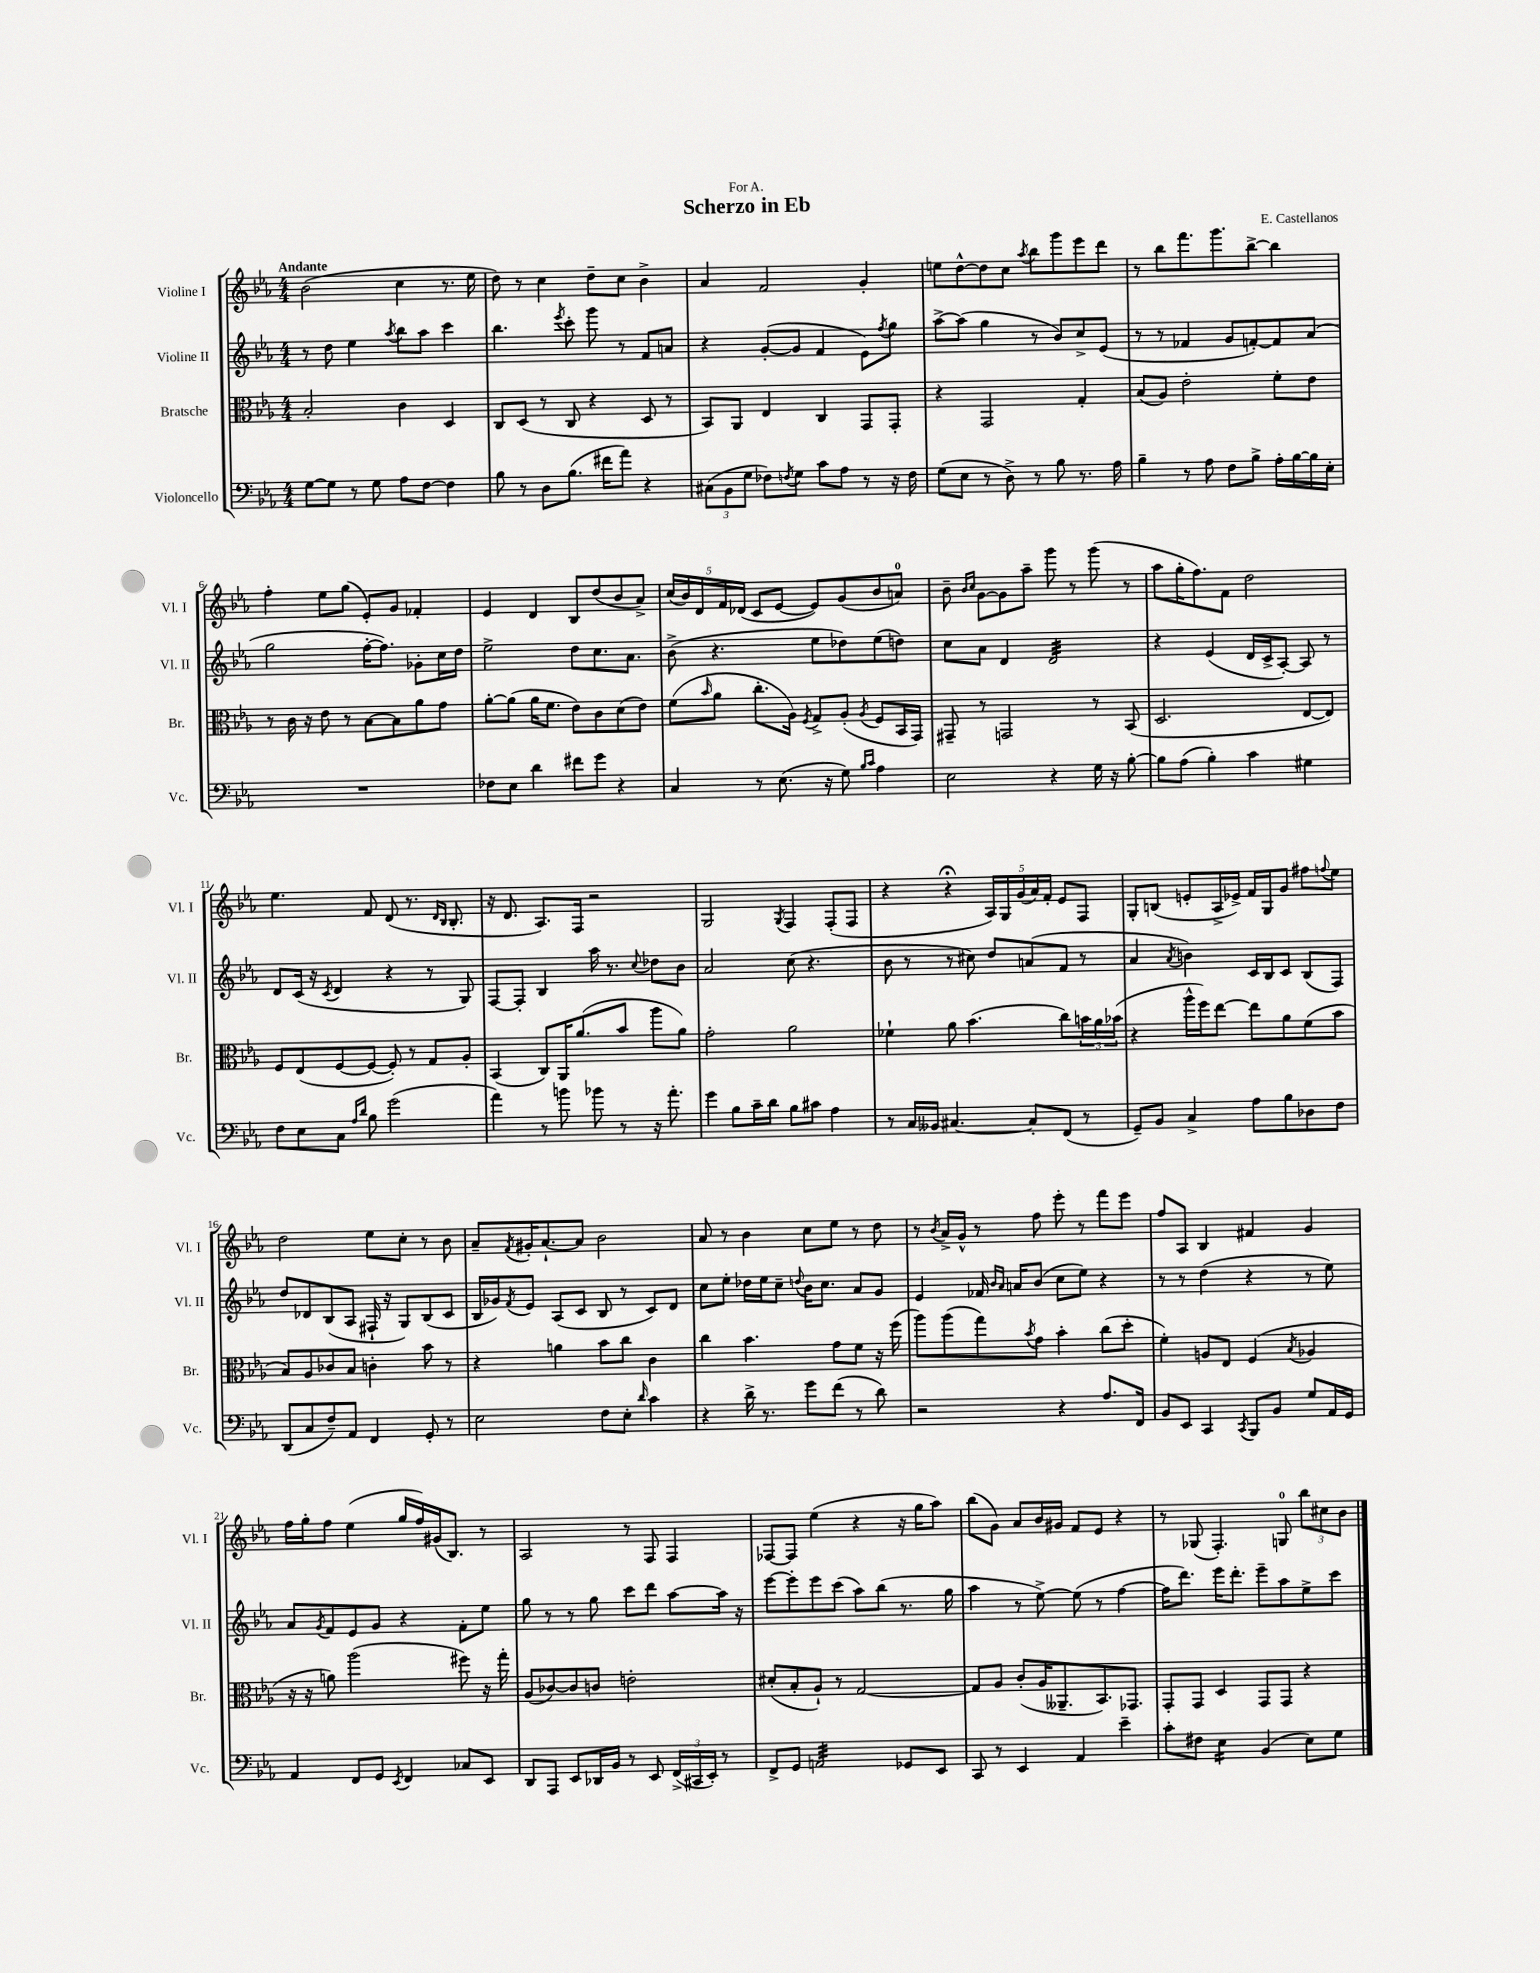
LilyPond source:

\header { title = "Scherzo in Eb" composer = "E. Castellanos" dedication = "For A." }
<<
\new StaffGroup <<
\new Staff = "s0" \with { instrumentName = "Violine I" shortInstrumentName = "Vl. I" } {
    \clef treble \key ees \major \numericTimeSignature \time 4/4 \tempo "Andante"
    bes'2( c''4 r8. ees''16 |
    d''8) r8 c''4 d''8-- c''8 bes'4-> |
    aes'4 f'2 g'4-. |
    e''8 d''8~-^ d''8 c''8 \acciaccatura { aes''8 } bes''8 g'''8 ees'''8 d'''8 |
    r8 bes''8 f'''8. g'''8. bes''8~-> bes''4 |
    f''4-. ees''8 g''8( ees'8-.) g'8 fes'4-. |
    ees'4 d'4 bes8 d''8( bes'8 aes'8->) |
    \tuplet 5/4 { c''16( bes'16) d'16 f'16 des'16( } c'8 ees'8~ ees'8) g'8( bes'8 a'8-0) |
    bes'8-- \grace { bes'16 c''16 } g'8~ g'8 aes''8-- g'''8 r8 g'''8( r8 |
    aes''8 g''16-. f''8.) f'8 d''2 |
    ees''4. f'8 d'8( r8. \grace { d'16 bes16 } bes8.-. |
    r16 d'8. aes8.) f16 r2 |
    g2 \acciaccatura { g8 } f4 f8-.( f8 |
    r4 r4\fermata \tuplet 5/4 { aes16) g16 g'16( aes'16) f'16-. } ees'8 f8 |
    g8-. b8( e'8-. aes16-> ees'16->) f'16 g16 g'8 fis''8 \appoggiatura { f''8 } ees''8 |
    d''2 ees''8 c''8-. r8 bes'8 |
    aes'8-- \acciaccatura { f'8 } gis'16-. aes'8.~-! aes'8 bes'2 |
    aes'8 r8 bes'4 c''8 ees''8 r8 d''8 |
    r8 \acciaccatura { bes'8 } aes'16-> g'16-^ r8 f''8 ees'''8-. r8 f'''8 ees'''8 |
    f''8 aes8 bes4 fis'4 g'4 |
    f''16 g''16-. f''8 ees''4( g''16 f''16) gis'16( bes8.) r8 |
    aes2 r8 f8 f4 |
    fes8~ fes8 ees''4( r4 r16 g''16 aes''8) |
    bes''8( g'8) aes'8 bes'16 gis'16 f'8 ees'8 r4 |
    r8 ges8( f4.-.) g8-0 \tuplet 3/2 { bes''8 cis''8 bes'8 } \bar "|." |
}
\new Staff = "s1" \with { instrumentName = "Violine II" shortInstrumentName = "Vl. II" } {
    \clef treble \key ees \major \numericTimeSignature \time 4/4
    r8 d''8 ees''4 \acciaccatura { aes''8 } bes''8 aes''8 c'''4 |
    bes''4. \acciaccatura { ees'''8 } c'''8-. g'''8 r8 f'8 a'8 |
    r4 g'8~-.( g'8 f'4 ees'8) \acciaccatura { f''8 } g''8 |
    aes''8~-> aes''8( g''4 r8 bes'8) c''8-> ees'8( |
    r8 r8 fes'4 g'8 f'8~-.) f'8 aes'8( |
    g''2 f''16~-. f''8.) ges'8-. c''16 d''16 |
    ees''2-> d''8 c''8. aes'8. |
    bes'8->( r4. ees''8 des''8) ees''8( d''8) |
    c''8 aes'8 d'4 d'2:32 |
    r4 ees'4( d'16 c'16-> aes8~-.) aes8 r8 |
    d'8 c'16( r16 \acciaccatura { c'8 } d'4 r4 r8 g8) |
    f8~ f8-. bes4 aes''16 r8. \appoggiatura { c''8 } des''8 bes'8 |
    aes'2 c''8( r4. |
    bes'8 r8 r8 cis''8) d''8 a'8( f'8 r8 |
    aes'4 \acciaccatura { aes'8 } b'4) c'16 bes16 c'8 bes8( f8) |
    d''8 des'8 bes8( aes8 fis16-! r16 g8) bes8( c'8 |
    bes16 ges'16) \acciaccatura { f'8 } ees'8 aes8( c'8 bes8 r8 c'8) d'8 |
    c''8 ees''8-. des''16 ees''16 c''8-- \appoggiatura { d''8 } bes'16 c''8. aes'8 g'8 |
    ees'4 fes'16 \grace { bes'16 aes'16 } a'16 bes'8( c''8 ees''8) r4 |
    r8 r8 d''4( r4 r8 ees''8) |
    aes'8 \acciaccatura { g'8 } f'8 ees'8 g'8 r4 f'8-. ees''8 |
    g''8 r8 r8 g''8 c'''8 d'''8 aes''8~ aes''16 r16 |
    ees'''8~ ees'''8-. ees'''8 c'''8( aes''8) bes''8( r8. g''16 |
    aes''4 r8 ees''8~->) ees''8( r8 f''4~ |
    f''16 d'''8.) ees'''16 d'''8.-. ees'''8-- aes''8 ees''8-> c'''8 \bar "|." |
}
\new Staff = "s2" \with { instrumentName = "Bratsche" shortInstrumentName = "Br." } {
    \clef alto \key ees \major \numericTimeSignature \time 4/4
    bes2-. c'4 d4 |
    c8 d8( r8 c8 r4 d8 r8 |
    bes,8) aes,8 ees4 c4 g,8 g,8-. |
    r4 g,2 g4-. |
    bes8( aes8) ees'2-. f'8-. ees'8 |
    r8 c'16 r16 ees'8 r8 bes8~ bes8 aes'8 g'8 |
    aes'8~-. aes'8( aes'16 f'8. ees'8) c'8 d'8( ees'8) |
    f'8( \grace { bes'16 } aes'8 c''8.-. aes16) \acciaccatura { f8 } g8-> aes8-.( \acciaccatura { aes8 } f8 bes,16 g,16) |
    gis,8-- r8 g,2 r8 bes,8( |
    d2. ees8~ ees8) |
    f8 ees8( f8~ f8~ f8-.) r8 g8 aes8-. |
    bes,4( c8) aes,16 aes'8.( bes'8 aes''8 aes'8) |
    g'2-. aes'2 |
    fes'4-! aes'8 bes'4.( c''8) \tuplet 3/2 { b'16 aes'16 bes'16( } |
    r4 aes''16-^ f''16) ees''8~ ees''8 aes'8 f'8( bes'8 |
    bes8) aes8 ces'8 bes8 c'4-. bes'8 r8 |
    r4 a'4 bes'8 c''8 c'4 |
    c''4 bes'4. g'8 f'8 r16 f''16( |
    aes''8) aes''8( g''8) \acciaccatura { bes'8 } g'8 bes'4-. c''8( d''8-. |
    f'4-.) a8 ees8 f4( \acciaccatura { bes8 } aes4 |
    r16 r16 a'8) aes''2( fis''8) r16 g''16-. |
    aes8( ces'8~) ces'8 c'8 e'2-. |
    dis'8-.( bes8-. aes8-!) r8 g2~ |
    g8 aes8 c'8-.( aes16 aeses,8.-- bes,8.) ges,8. |
    g,8-. g,8 d4 g,8 g,8 r4 \bar "|." |
}
\new Staff = "s3" \with { instrumentName = "Violoncello" shortInstrumentName = "Vc." } {
    \clef bass \key ees \major \numericTimeSignature \time 4/4
    g8~ g8 r8 g8 aes8 f8~ f4 |
    bes8 r8 d8 bes8.( fis'16 aes'8) r4 |
    \tuplet 3/2 { cis8( bes,8 g8 } fes8) \acciaccatura { f8 } g8 c'8 aes8 r8 r16 f16 |
    g8( ees8 r8 d8->) r8 bes8 r8. aes16 |
    bes4-- r8 aes8 f8 bes8-> aes16-. bes16~ bes16 ees16-. |
    R1 |
    fes8 ees8 d'4 fis'8 g'8 r4 |
    c4 r8 ees8.( r16 g8) \grace { bes16 c'16 } aes4 |
    ees2 r4 g16 r16 bes8~-. |
    bes8 aes8( bes4-.) c'4 gis4 |
    f8 ees8 c8 \grace { aes16 d'16 } bes8 g'2( |
    aes'4) r8 b'8 bes'8 r8 r16 aes'8.-. |
    g'4 bes8 c'16-- d'16 bes8 cis'8 aes4 |
    r8 c16 beses,16 cis4.~ cis8-. f,8( r8 |
    g,8--) bes,8 c4-> aes8 bes8 des8 f8 |
    d,8( c8 f8--) aes,8 f,4 g,8-. r8 |
    ees2 f8 ees8-. \grace { d'16 } c'4 |
    r4 d'16-> r8. g'8 f'8( r8 d'8) |
    r2 r4 aes8. f,16 |
    bes,8 ees,8 c,4 \acciaccatura { c,8 } bes,,8 bes,8 g8 aes,16 g,16 |
    aes,4 f,8 g,8 \acciaccatura { ees,8 } f,4 ces8 ees,8 |
    d,8 aes,,8 ees,8 des,16 bes,16 r8 ees,8 \tuplet 3/2 { f,16->( cis,16 ees,16-.) } r8 |
    f,8-> g,8 a,2:32 ges,8 ees,8 |
    c,8 r8 ees,4 aes,4 ees'4-- |
    c'8-. fis8 ees4:16 bes,4( ees8) g8 \bar "|." |
}
>>
>>
